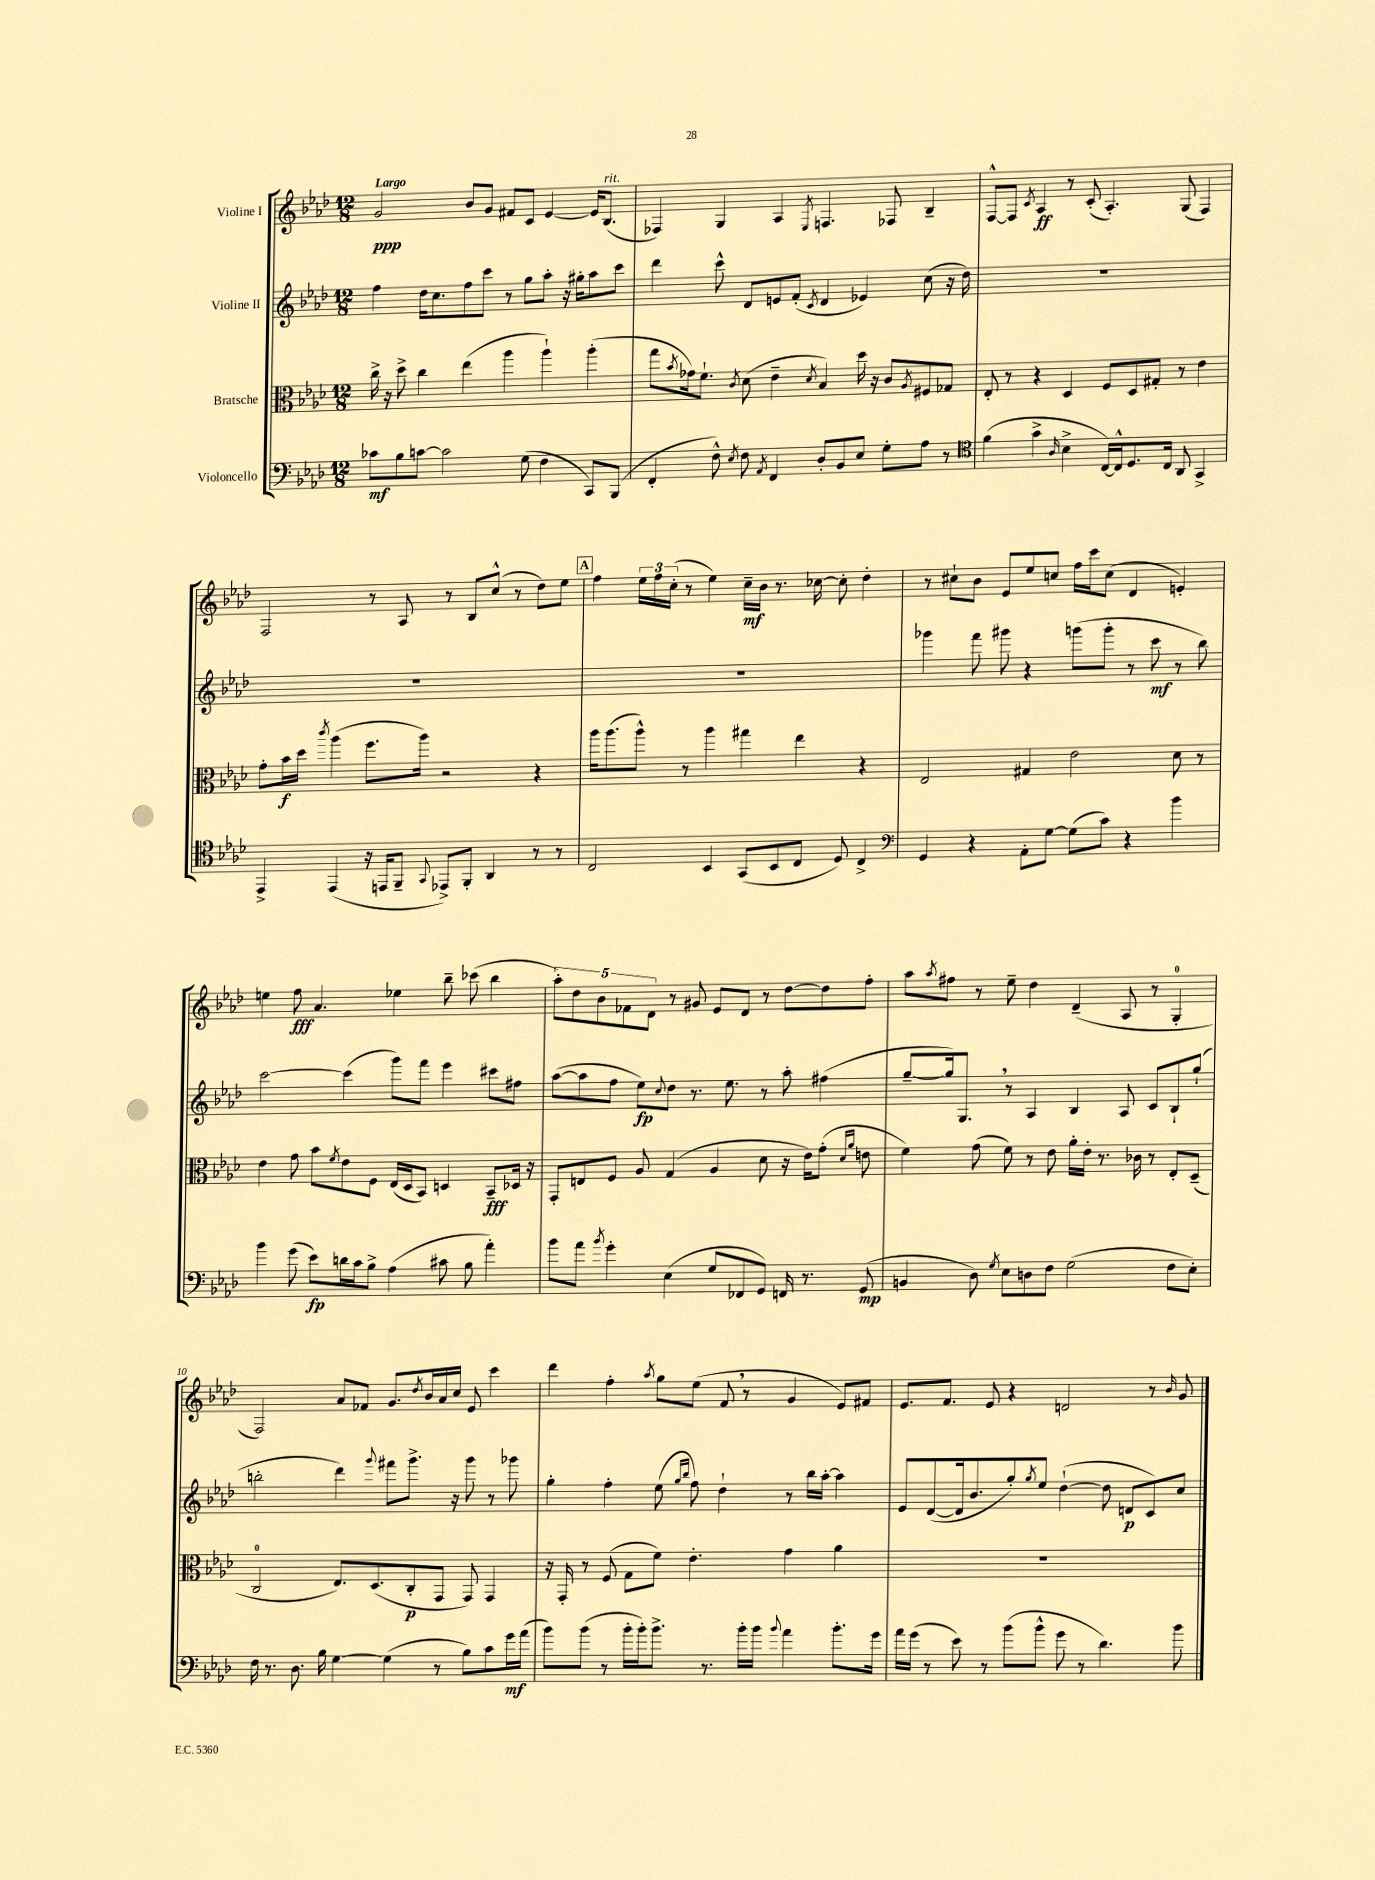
<<
\new StaffGroup <<
\new Staff = "s0" \with { instrumentName = "Violine I" } {
    \clef treble \key aes \major \numericTimeSignature \time 12/8 \tempo "Largo"
    g'2\ppp bes'8 g'8 fis'8 c'8 ees'4~ ees'16 bes8.^\markup { \italic "rit." }( |
    fes4) g4 aes4 \acciaccatura { ees8 } f4. fes8 bes4-- |
    f8~-^ f8 \acciaccatura { c'8 } aes4\ff r8 c'8-.( aes4.-.) g8( f4) |
    f2 r8 aes8 r8 bes8 c''8-^( r8 des''8) ees''8 |
    \mark \markup { \box "A" } f''4 \tuplet 3/2 { ees''16 f''16 c''16-.( } r8 ees''4) c''16--\mf bes'16 r8. ces''16~ ces''8-. des''4-. |
    r8 cis''8-! bes'8 ees'8 ees''8 c''8 f''16 c'''16 c''8( des'4 e'4-.) |
    e''4 f''8\fff aes'4. ees''4 bes''8-- ces'''8( bes''4 |
    \tuplet 5/4 { aes''8-.) des''8 bes'8 fes'8 des'8 } r8 gis'8 ees'8 des'8 r8 des''8~ des''8 f''8-. |
    aes''8 \acciaccatura { aes''8 } fis''8 r8 ees''8-- des''4 des'4--( aes8 r8 g4-0-. |
    f2) aes'8 fes'8 g'8. \acciaccatura { des''8 } bes'16 aes'16 c''16 ees'8 c'''4 |
    des'''4 f''4-. \acciaccatura { aes''8 } g''8 ees''8( f'8 \breathe r8 g'4 ees'8) fis'8 |
    ees'8. f'8. ees'8 r4 d'2 r8 \grace { bes'16 } g'8 \bar "|." |
}
\new Staff = "s1" \with { instrumentName = "Violine II" } {
    \clef treble \key aes \major \numericTimeSignature \time 12/8
    f''4 des''16 c''8. f''8 c'''8 r8 g''8 aes''8-. r16 gis''16-. aes''8 c'''8 |
    des'''4 c'''8-^ des'8 e'8 f'8-.( \acciaccatura { c'8 } des'4 ees'4) c''8( r16 des''16) |
    R1. |
    R1. |
    \mark \markup { \box "A" } R1. |
    ges'''4 f'''8 gis'''8 r4 g'''8( g'''8-. r8 c'''8\mf r8 bes''8) |
    c'''2~ c'''4( g'''8) f'''8 ees'''4 cis'''8 fis''8 |
    aes''8~( aes''8 f''8 ees''8\fp) \appoggiatura { c''8 } des''8 r8. ees''8. r8 aes''8-. fis''4( |
    g''8~-- g''16) g8. \breathe r8 aes4 bes4 aes8 c'8 bes8-! g''8-!( |
    b''2-. des'''4) \appoggiatura { g'''8 } fis'''8 g'''8.-> r16 g'''8 r8 ges'''8 |
    g''4-. f''4-. ees''8( \grace { g''16 bes''16 } f''8) des''4-! r8 bes''16 aes''16~-. aes''4 |
    ees'8 des'8~( des'16 bes'8. g''8-.) \acciaccatura { g''8 } ees''8 des''4~-!( des''8 d'8\p c'8) c''8 \bar "|." |
}
\new Staff = "s2" \with { instrumentName = "Bratsche" } {
    \clef alto \key aes \major \numericTimeSignature \time 12/8
    c''16-> r16 des''8-> c''4 ees''4( aes''4 aes''4-!) aes''4-.( |
    g''8 \acciaccatura { bes'8 } ges'16) f'8.-! \acciaccatura { c'8 } des'8( ees'4-- \acciaccatura { des'8 } bes4) des''16 r16 c'8 \acciaccatura { aes8 } fis8 ges8 |
    ees8-. r8 r4 des4 f8 des8 gis8-. r8 ees'4 |
    g'8-. bes'16\f des''16 \acciaccatura { c'''8 } aes''4( f''8. aes''16) r2 r4 |
    \mark \markup { \box "A" } aes''16 aes''8.( aes''8-^) r8 aes''4 gis''4 ees''4 r4 |
    ees2 gis4 ees'2 des'8 r8 |
    ees'4 g'8 bes'8 \acciaccatura { f'8 } ees'8 f8 ees16( des16 bes,8) d4 bes,8--\fff des16 r16 |
    g,8-. e8 f8 aes8 g4( aes4 des'8 r16 ees'16) g'8-.( \grace { des'16 aes'16 } e'8 |
    f'4) g'8( f'8) r8 ees'8 aes'16-. ees'16-. r8. ces'16 r8 ees8-. des8--( |
    c2-0 ees8.) des8.( c8-.\p g,8 g,8) g,4 |
    r16 g,16-. r8 f8( g8 f'8) ees'4.-. g'4 aes'4 |
    R1. \bar "|." |
}
\new Staff = "s3" \with { instrumentName = "Violoncello" } {
    \clef bass \key aes \major \numericTimeSignature \time 12/8
    ces'8\mf bes8 c'8~ c'2 g8( f4 c,8) bes,,8( |
    f,4-. f8-^) \acciaccatura { ees8 } f8 \acciaccatura { aes,8 } f,4 des8-. bes,8 ees8 g8-. aes8 r8 |
    \clef tenor f'4( g'4-> \grace { aes16 } bes4-> c16~) c16-^ des8. c16 aes,8 g,4-> |
    ees,4-> ees,4( r16 e,16 f,8-- \appoggiatura { g,8 } ees,8->) f,8-. aes,4 r8 r8 |
    \mark \markup { \box "A" } c2 bes,4 g,8( bes,8 c8 des8) c4-> |
    \clef bass g,4 r4 aes,8-. g8~ g8( c'8) r4 bes'4 |
    bes'4 g'8( ees'8\fp) d'16 c'16 bes8-> aes4( cis'8 bes8 aes'4-.) |
    bes'8 aes'8 \acciaccatura { bes'8 } g'4-. ees4( g8 fes,8 g,8) f,16 r8. g,8\mp( |
    b,4 des8) \acciaccatura { g8 } ees8 d8 f8 g2( f8 ees8-.) |
    f16 r8. des8. bes16 g4~ g4( r8 bes8) c'8 g'16\mf aes'16( |
    bes'8) bes'8( r8 bes'16-. bes'16-.) bes'8.-> r8. bes'16-. bes'16 \appoggiatura { bes'8 } aes'4 bes'8.-. g'16 |
    aes'16 g'16( r8 ees'8) r8 bes'8( bes'8-^ g'8 r8 des'4.) bes'8 \bar "|." |
}
>>
>>
\layout { \context { \Score \override BarNumber.break-visibility = ##(#f #t #t) barNumberVisibility = #(every-nth-bar-number-visible 5) } }
